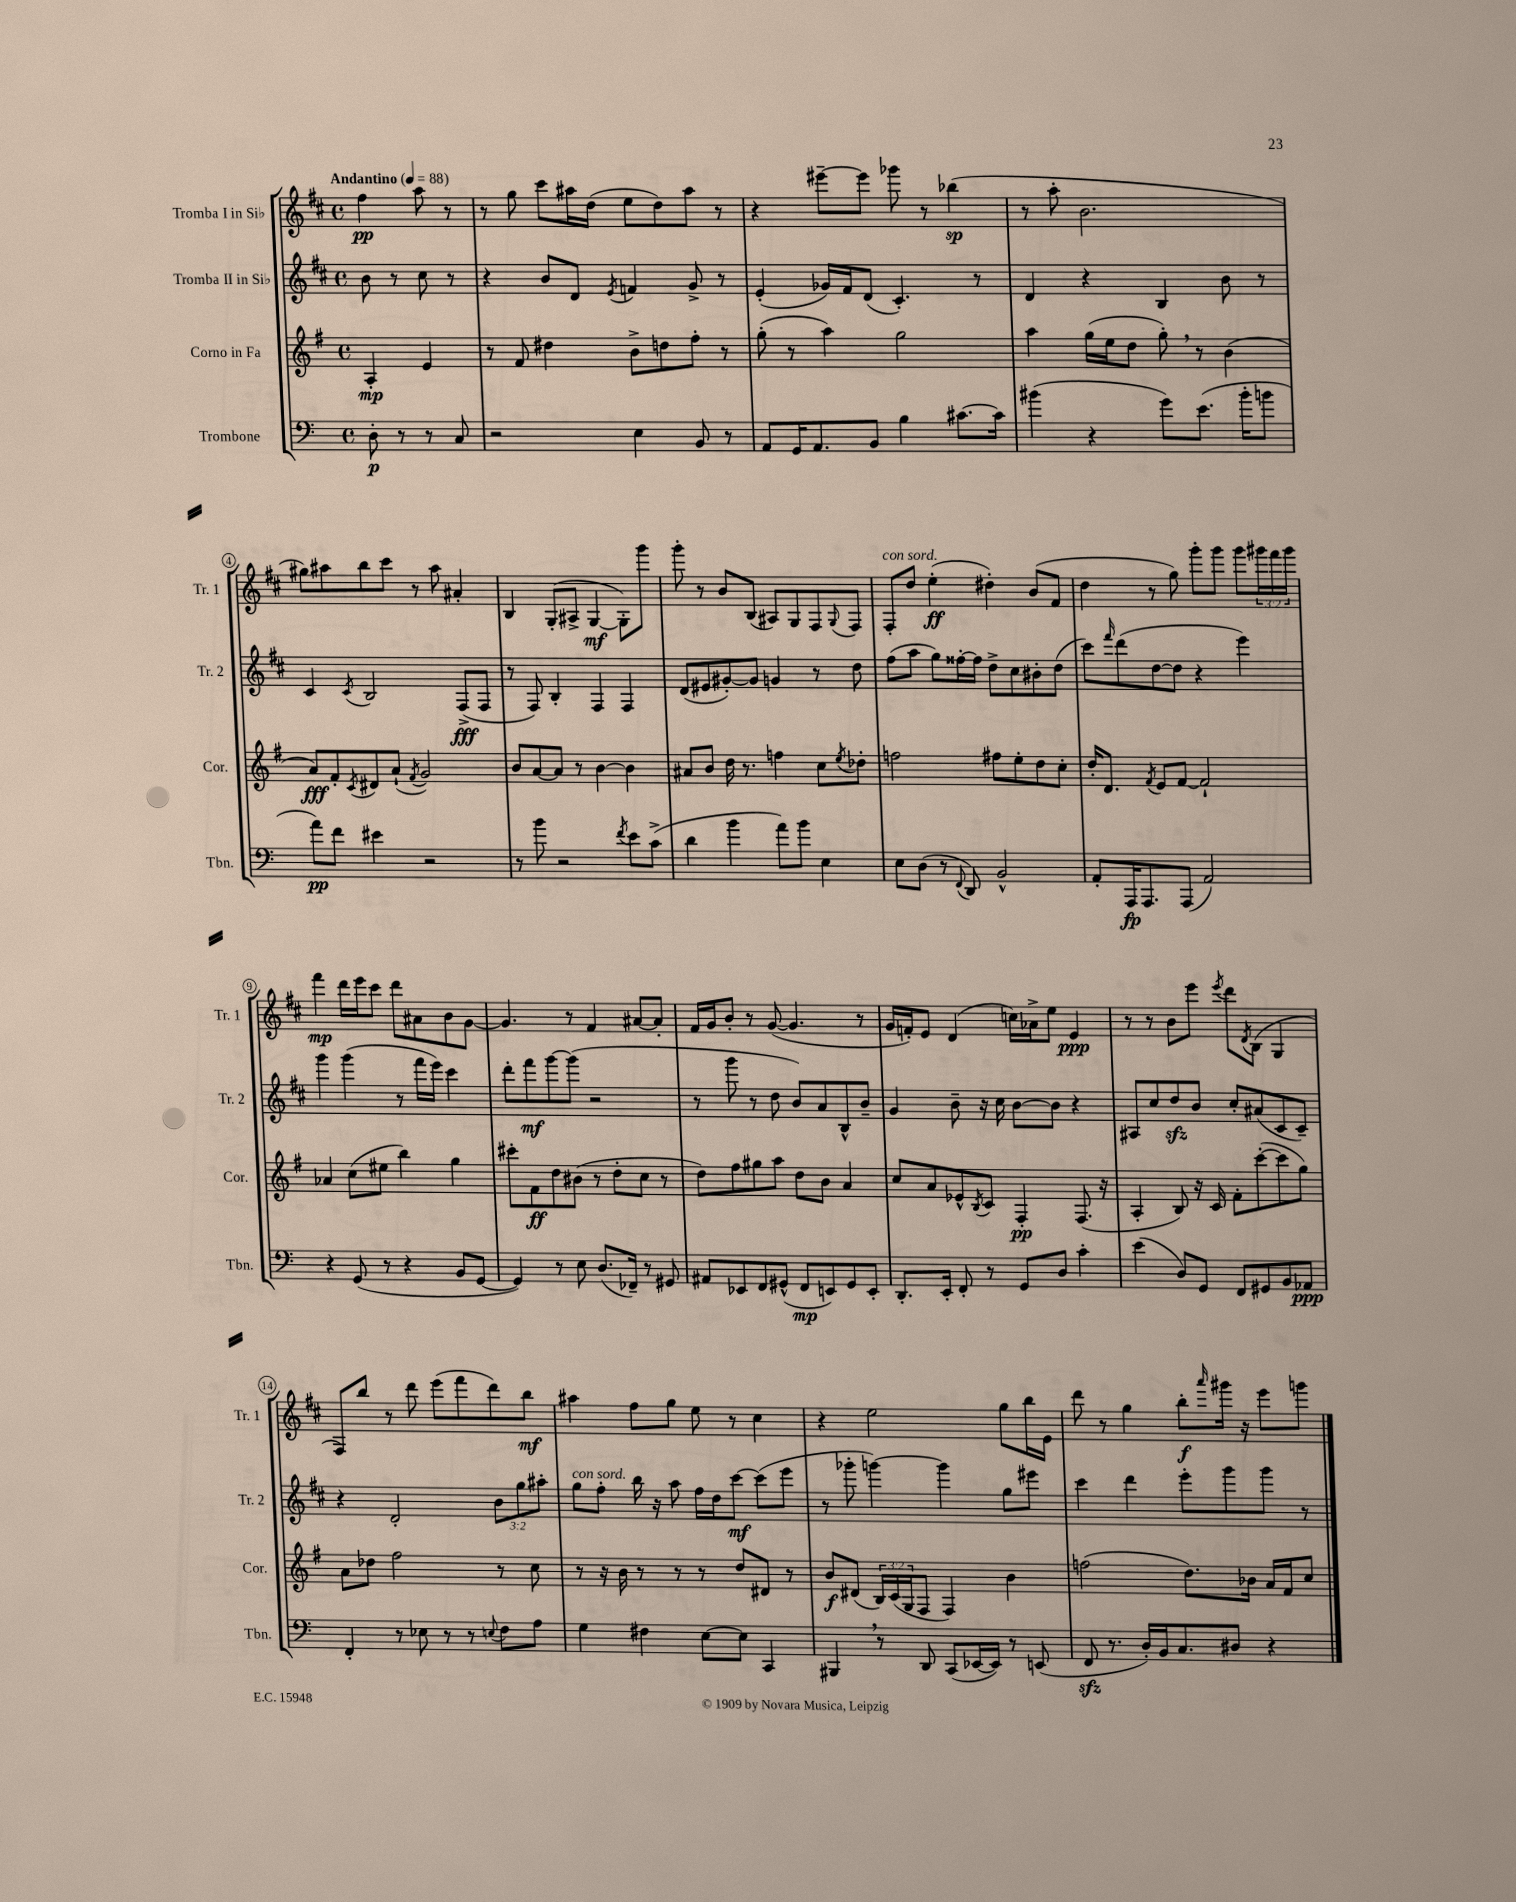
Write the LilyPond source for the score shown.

<<
\new StaffGroup <<
\new Staff = "s0" \with { instrumentName = "Tromba I in Sib" shortInstrumentName = "Tr. 1" } {
    \clef treble \key d \major \defaultTimeSignature \time 4/4 \override Staff.TupletNumber.text = #tuplet-number::calc-fraction-text \partial 2 \tempo "Andantino" 4 = 88
    fis''4\pp a''8 r8 |
    r8 g''8 cis'''8 ais''16 d''16( e''8 d''8) ais''8 r8 |
    r4 eis'''8~-- eis'''8 ges'''8 r8 bes''4\sp( |
    r8 a''8-. b'2. |
    gis''8) ais''8 b''8 cis'''8 r8 ais''8 ais'4-. |
    b4 g8-.( ais8-> g4~\mf g8-.) g'''8 |
    g'''8-. r8 b'8 b8( ais8) g8 fis8 \appoggiatura { g8 } fis8 |
    fis8-.^\markup { \italic "con sord." } d''8 e''4-.\ff( dis''4-.) b'8( fis'8 |
    d''4 r8 g''8) g'''8-. g'''8 g'''8 \tuplet 3/2 { gis'''16 fis'''16 gis'''16 } |
    fis'''4\mp d'''16 e'''16 cis'''8 d'''8 ais'8 b'8 g'8~ |
    g'4. r8 fis'4 ais'8~ ais'8-. |
    fis'16 g'16 b'8-. r8 g'8~( g'4. r8 |
    g'16 f'16-.) e'8 d'4( c''16) aes'16-> e''8 e'4\ppp |
    r8 r8 b'8 e'''8 \acciaccatura { e'''8 } d'''8 \acciaccatura { d'8 } b8( g4 |
    fis8) b''8 r8 d'''8 e'''8( fis'''8 d'''8) b''8\mf |
    ais''4 fis''8 g''8 e''8 r8 cis''4 |
    r4 e''2 g''8 b''16 e'16 |
    d'''8 r8 g''4 b''8-.\f \grace { a'''16 } gis'''16 r16 e'''8 g'''8 \bar "|." |
}
\new Staff = "s1" \with { instrumentName = "Tromba II in Sib" shortInstrumentName = "Tr. 2" } {
    \clef treble \key d \major \defaultTimeSignature \time 4/4 \override Staff.TupletNumber.text = #tuplet-number::calc-fraction-text \partial 2
    b'8 r8 cis''8 r8 |
    r4 b'8 d'8 \acciaccatura { e'8 } f'4 g'8-> r8 |
    e'4-.( ges'16) fis'16 d'8( cis'4.-.) r8 |
    d'4 r4 b4 b'8 r8 |
    cis'4 \acciaccatura { cis'8 } b2 fis8->\fff( fis8 |
    r8 fis8) b4-. fis4 fis4 |
    d'8( eis'8 gis'8~-.) gis'8 g'4 r8 d''8 |
    fis''8( a''8 g''8) fisis''16~-. fisis''16 d''8-> cis''8 bis'8-. d''8( |
    cis'''8) \grace { fis'''16 } d'''8( d''8~ d''8 r4 e'''4) |
    g'''4 g'''4( r8 fis'''16 e'''16) cis'''4 |
    d'''8-. fis'''8\mf g'''8~ g'''8( r2 |
    r8 g'''8 r8 d''8 b'8) a'8 b8-^ b'8-- |
    g'4 b'8-- r16 cis''16 b'8~ b'8 r4 |
    ais8 cis''8 d''8\sfz b'8 cis''8-. ais'8( cis'8 cis'8--) |
    r4 d'2-. \tuplet 3/2 { b'8 g''8 ais''8-. } |
    g''8^\markup { \italic "con sord." } fis''8-. b''16 r16 a''8 fis''16 d''16 cis'''8~\mf cis'''8( e'''8 |
    r8 ges'''8-. g'''4~) g'''4 g''8 eis'''8 |
    cis'''4 d'''4 e'''8-. g'''8 g'''8 r8 \bar "|." |
}
\new Staff = "s2" \with { instrumentName = "Corno in Fa" shortInstrumentName = "Cor." } {
    \clef treble \key g \major \defaultTimeSignature \time 4/4 \override Staff.TupletNumber.text = #tuplet-number::calc-fraction-text \partial 2
    a4-.\mp e'4 |
    r8 fis'8 dis''4 b'8-> d''8 fis''8-. r8 |
    g''8-.( r8 a''4) g''2 |
    a''4 g''16( e''16 d''8 g''8-.) \breathe r8 b'4( |
    a'8\fff) fis'8-. \acciaccatura { c'8 } dis'8 a'8-!( \acciaccatura { fis'8 } g'2) |
    b'8 a'8~ a'8 r8 b'4~ b'4 |
    ais'8 b'8 d''16 r8. f''4 c''8 \acciaccatura { e''8 } des''8-. |
    f''2 fis''8 e''8-. d''8 c''8-. |
    d''16-. d'8. \acciaccatura { fis'8 } e'8 fis'8~ fis'2-! |
    aes'4 c''8( eis''8 b''4) g''4 |
    cis'''8-. fis'8\ff d''8 bis'8( r8 d''8-. c''8 r8 |
    d''8) fis''8 gis''8 a''8 d''8 b'8 a'4 |
    c''8 a'8 ees'8-^ \acciaccatura { b8 } c'8 fis4-.\pp fis8.( r16 |
    a4-. b8) r16 c'16 fis'8-. c'''8~-.( c'''8 g''8) |
    a'8 des''8 fis''2 r8 c''8 |
    r8 r16 b'16 r8 r8 r8 d''8 dis'8 r8 |
    b'8\f dis'8( \tuplet 3/2 { b16) c'16( g16 } fis8 fis4) b'4 |
    f''2( d''8.) bes'16 a'16 fis'16 c''8 \bar "|." |
}
\new Staff = "s3" \with { instrumentName = "Trombone" shortInstrumentName = "Tbn." } {
    \clef bass \key c \major \defaultTimeSignature \time 4/4 \partial 2
    d8-.\p r8 r8 c8 |
    r2 e4 b,8 r8 |
    a,8 g,16 a,8. b,8 b4 cis'8.~ cis'16 |
    bis'4( r4 g'8) e'8.( bis'16-. b'8 |
    a'8\pp) f'8 eis'4 r2 |
    r8 b'8 r2 \acciaccatura { f'8 } e'8 c'8->( |
    d'4 b'4 a'8) b'8 e4 |
    e8 d8( r8 \appoggiatura { f,8 } d,8) b,2-^ |
    a,8-. a,,16\fp a,,8. a,,8( a,2) |
    r4 g,8( r8 r4 b,8 g,8~ |
    g,4) r8 e8 d8.( fes,16--) r8 gis,8 |
    ais,8 ees,8 f,8 gis,8-^( f,8\mp e,8) gis,8 e,8-. |
    d,8.-. e,16-. f,8-. r8 g,8 d8 c'4-. |
    e'4( d8) g,8 f,8 gis,8 b,8 aes,8\ppp |
    f,4-. r8 ees8 r8 r8 \appoggiatura { e8 } f8 a8 |
    g4 fis4 e8~ e8 c,4 |
    bis,,4 \breathe r8 d,8 c,8( ees,16~ ees,16) r8 e,8( |
    f,8\sfz r8. d16-.) b,16 c8. dis8 r4 \bar "|." |
}
>>
>>
\layout { \context { \Score \override BarNumber.stencil = #(make-stencil-circler 0.1 0.3 ly:text-interface::print) } }
